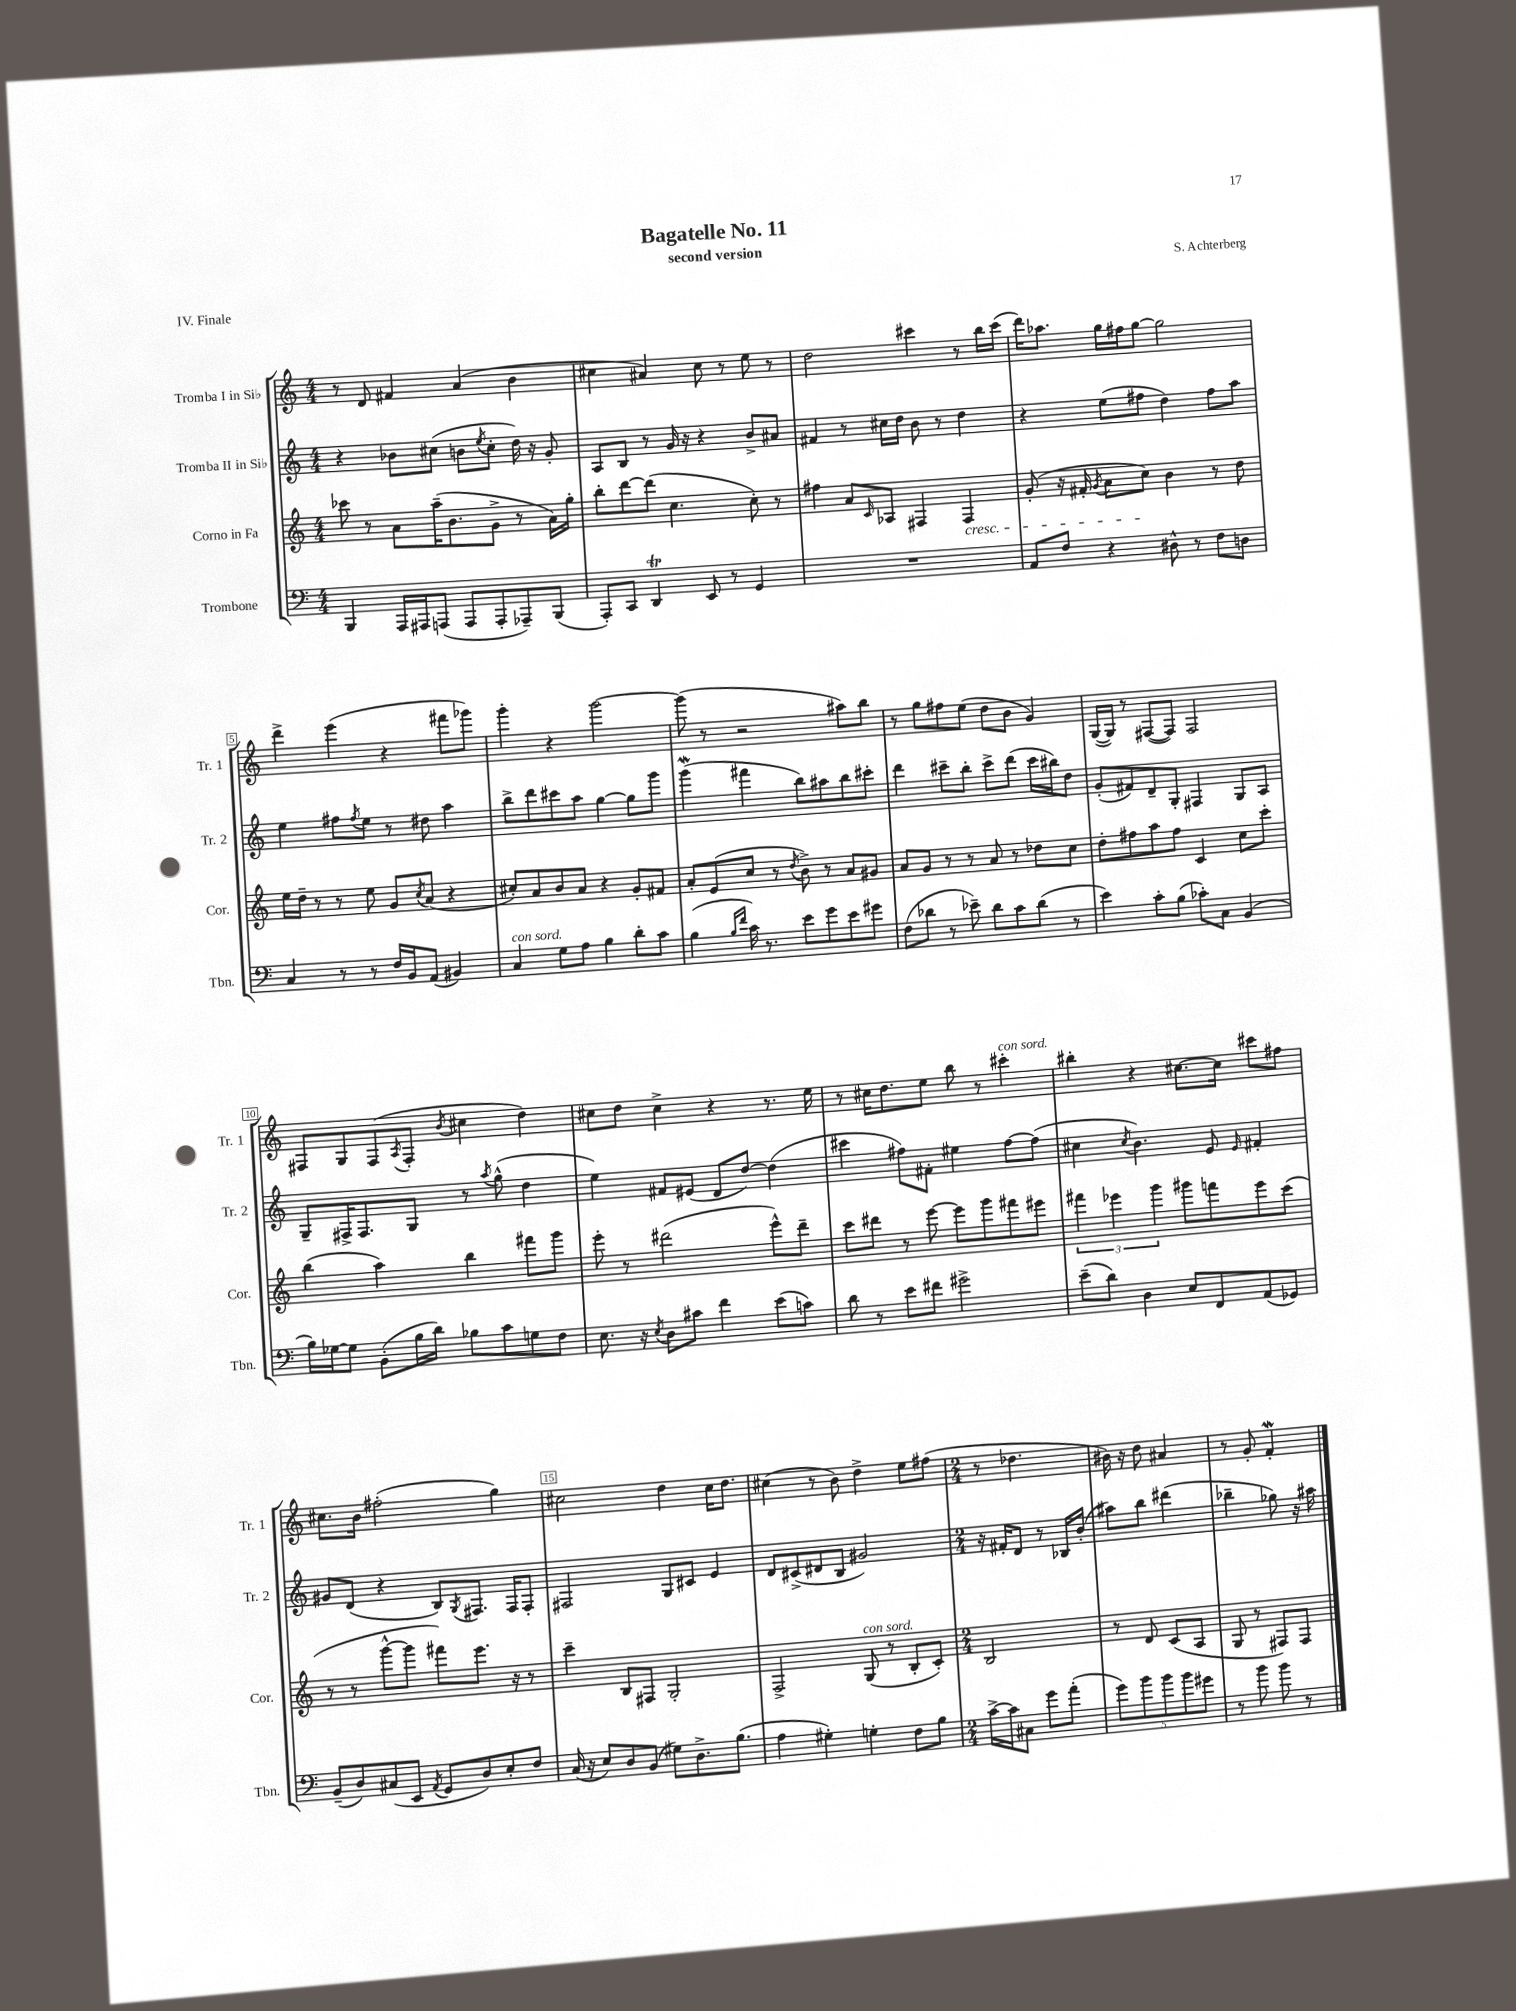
\header { title = "Bagatelle No. 11" composer = "S. Achterberg" subtitle = "second version" piece = "IV. Finale" }
<<
\new StaffGroup <<
\new Staff = "s0" \with { instrumentName = "Tromba I in Sib" shortInstrumentName = "Tr. 1" } {
    \clef treble \key c \major \numericTimeSignature \time 4/4
    r8 d'8 fis'4 a'4( b'4 |
    cis''4 ais'4) cis''8 r8 e''8 r8 |
    d''2 cis'''4 r8 b''16 cis'''16( |
    d'''16) aes''8. g''16 fis''16 g''8~ g''2 |
    d'''4-> e'''4( r4 fis'''8 ges'''8) |
    g'''4-. r4 g'''2~ |
    g'''8( r8 r2 ais''8) b''8 |
    r8 g''8 fis''8 e''8( d''8 b'8 g'4) |
    g16~( g16) r8 fis8~( fis8) fis2 |
    fis8 g8 fis8( \acciaccatura { a8 } fis8-. \acciaccatura { b'8 } cis''4 d''4) |
    cis''8 d''8 cis''4-> r4 r8. e''16 |
    r8 cis''16 d''8. e''8 b''8 r8 cis'''4-.^\markup { \italic "con sord." } |
    bis''4-. r4 cis''8.~ cis''16 cis'''8 fis''8 |
    cis''8. b'16 fis''2-.( g''4) |
    cis''2 d''4 cis''16 d''8. |
    cis''4( r8 b'8) d''4-> e''8 fis''8( |
    \numericTimeSignature \time 2/4 r8 des''4. |
    bis'16) r16 d''8 ais'4 |
    r8 g'8-. f'4-.\mordent \bar "|." |
}
\new Staff = "s1" \with { instrumentName = "Tromba II in Sib" shortInstrumentName = "Tr. 2" } {
    \clef treble \key c \major \numericTimeSignature \time 4/4
    r4 bes'8 cis''8( b'8 \acciaccatura { e''8 } cis''8-. d''16) r16 g'8-. |
    a8 b8 r8 g'16 r16 r4 b'8-> ais'8 |
    fis'4 r8 cis''16 d''16 b'8 r8 d''4 |
    r4 e''8( fis''8 d''4) fis''8 a''8 |
    e''4 fis''8 \acciaccatura { fis''8 } e''8 r8 dis''8 a''4 |
    b''8-> d'''8 cis'''8 a''8 g''4~ g''8 g'''8 |
    g'''4\mordent( fis'''4 b''8) ais''8 b''8 cis'''8-. |
    d'''4 cis'''8-- b''8-. cis'''8-> d'''8( cis'''16 bis''16) d''8 |
    g'8-.( fis'8) d'8-- g8-. fis4 g8 a8 |
    g8-- fis16-> fis8. g8 r8 \acciaccatura { a''8 } g''8-^( d''4 |
    e''4) fis'8 eis'8( d'8 d''8~) d''4( |
    cis'''4 fis''8) fis'8-. eis''4 fis''8~ fis''8( |
    cis''4 \acciaccatura { cis''8 } b'4.) e'8 \grace { e'16 } fis'4-. |
    gis'8 d'8( r4 b8) \acciaccatura { g8 } fis8. fis16 fis8-. |
    fis2 g8 cis'8 e'4 |
    d'8 cis'8->( dis'8 b8 gis'2) |
    \numericTimeSignature \time 2/4 r16 fis'16-. d'8 r8 bes16 b'16-.( |
    ais''8) b''8 dis'''4( |
    bes''4-- ges''8) r16 ais''16 \bar "|." |
}
\new Staff = "s2" \with { instrumentName = "Corno in Fa" shortInstrumentName = "Cor." } {
    \clef treble \key c \major \numericTimeSignature \time 4/4
    ces'''8 r8 a'8 a''16--( b'8. g'8-> r8 a'16) g''16-. |
    b''8-. d'''8~ d'''8( c''4. c''8-.) r8 |
    fis''4 a'8 \grace { c'16 } aes8 fis4 fis4\cresc |
    g'8-.( r16 fis'16-. \acciaccatura { g'8 } a'8 c''8\!) b'4 r8 d''8 |
    e''16 d''16-- r8 r8 e''8 g'8 \acciaccatura { c''8 } a'8( r4 |
    cis''8-.) a'8 b'8 a'8 r4 g'8-. fis'8 |
    a'8-. e'8( c''8 r8 \acciaccatura { d''8 } b'8->) r8 a'8 gis'8 |
    a'8 g'8 r8 r8 a'8 r8 des''8 c''8 |
    d''8-. fis''8 a''8 fis''8 c'4 c''8 c'''8-. |
    b''4( a''4) b''4 fis'''8 g'''8 |
    e'''8-. r8 dis'''2( e'''8-^) dis'''8-- |
    c'''8 dis'''8 r8 e'''8~ e'''8 g'''8 fis'''8 eis'''8 |
    \tuplet 3/2 { fis'''4 ees'''4 g'''4 } gis'''8 f'''8 ees'''8 c'''8( |
    r8 r8 g'''8~-^ g'''8 fis'''8) e'''8. r16 r8 |
    c'''4-- b8 fis8 g2-. |
    f2-> g8^\markup { \italic "con sord." }( r8 b8-. c'8-.) |
    \numericTimeSignature \time 2/4 b2 |
    r8 d'8 c'8( a8 |
    g8 r8 fis8) fis8 \bar "|." |
}
\new Staff = "s3" \with { instrumentName = "Trombone" shortInstrumentName = "Tbn." } {
    \clef bass \key c \major \numericTimeSignature \time 4/4
    b,,4 a,,16 ais,,16 a,,8( a,,8 a,,8-. aes,,8--) b,,8( |
    a,,8-.) c,8 d,4\trill e,8 r8 g,4 |
    R1 |
    a,8 f8 r4 dis8-^ r8 f8 d8 |
    c4 r8 r8 f16 b,16 a,8( bis,4) |
    c4^\markup { \italic "con sord." } g8 a8 b4 d'8-. c'8 |
    b4( \grace { b16 f'16 } c'16) r8. e'8 g'8 e'8 gis'8 |
    f8( des'8 r8 ees'8--) des'8 c'8 des'8( r8 |
    e'4) c'8-. b8( ces'8-.) c8 b,4( |
    b16) ges16~ ges8 b,8-.( b16 d'16) bes8 c'8 g8 f8 |
    e8. r16 \acciaccatura { e8 } d8 cis'8 f'4 e'8( c'8) |
    d'8 r8 e'8 fis'8 gis'2-> |
    e'8--( d'8) d4 e8 f,8 a,8( ges,8) |
    b,8--( d8) cis8( e,8 \acciaccatura { a,8 } g,8 d8) e8-. f8 |
    c16( r16 e8) d8 b,8( gis8) d8.-> b8.( |
    a4 gis4-.) g4-. f8 b8 |
    \numericTimeSignature \time 2/4 c'16~-> c'16 cis8 g'8 a'8-.( |
    \tuplet 5/4 { g'8) b'8 b'8 b'8 gis'8 } |
    r8 b'8 b'8 r8 \bar "|." |
}
>>
>>
\layout { \context { \Score \override BarNumber.break-visibility = ##(#f #t #t) barNumberVisibility = #(every-nth-bar-number-visible 5) \override BarNumber.stencil = #(make-stencil-boxer 0.1 0.3 ly:text-interface::print) } }
